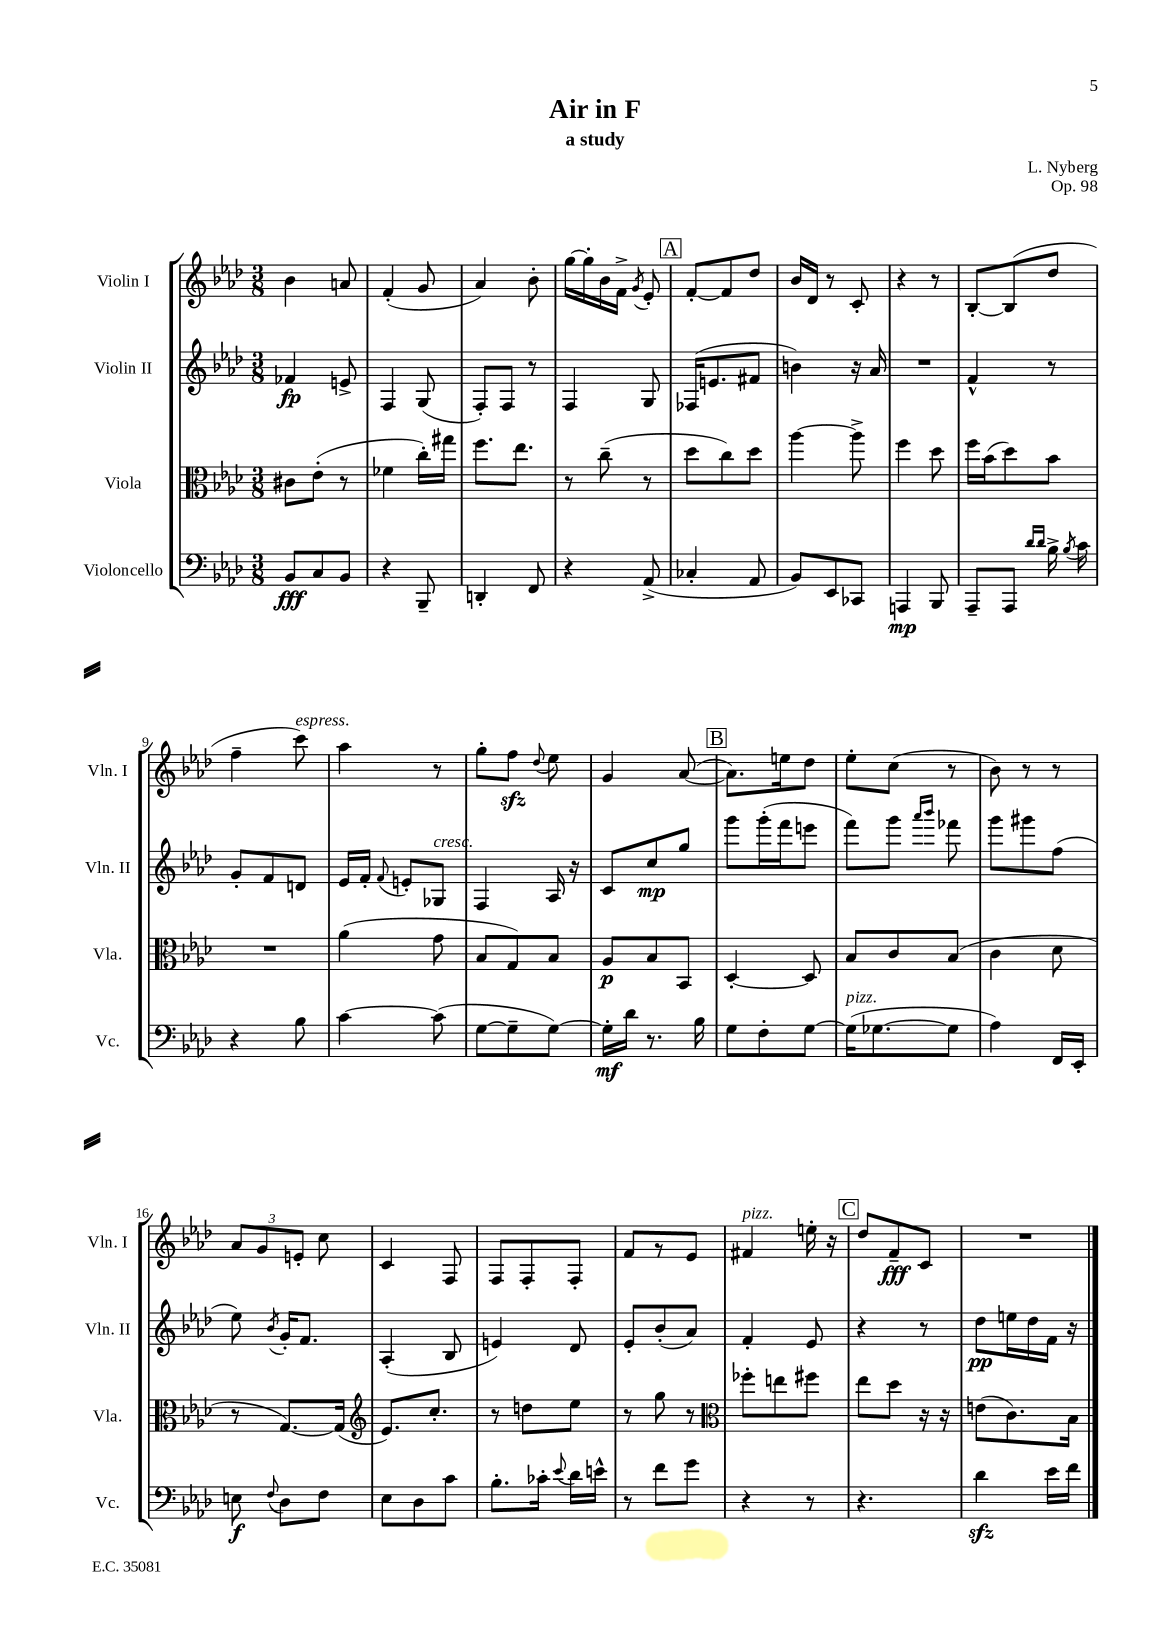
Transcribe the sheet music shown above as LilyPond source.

\header { title = "Air in F" composer = "L. Nyberg" subtitle = "a study" opus = "Op. 98" }
<<
\new StaffGroup <<
\new Staff = "s0" \with { instrumentName = "Violin I" shortInstrumentName = "Vln. I" } {
    \clef treble \key aes \major \numericTimeSignature \time 3/8
    \autoBeamOff bes'4 a'8 |
    f'4-.( g'8 |
    aes'4) bes'8-. |
    g''16[~ g''16-. bes'16 f'16]-> \acciaccatura { g'8 } ees'8-. |
    \mark \markup { \box "A" } f'8[~-. f'8 des''8] |
    bes'16[ des'16] r8 c'8-. |
    r4 r8 |
    bes8[~-. bes8( des''8] |
    f''4-- c'''8^\markup { \italic "espress." }) |
    aes''4 r8 |
    g''8[-. f''8]\sfz \appoggiatura { des''8 } ees''8 |
    g'4 aes'8~( |
    \mark \markup { \box "B" } aes'8.[) e''16 des''8] |
    ees''8[-. c''8]( r8 |
    bes'8) r8 r8 |
    \tuplet 3/2 { aes'8[ g'8 e'8]-. } c''8 |
    c'4 f8 |
    f8[ f8-. f8]-. |
    f'8[ r8 ees'8] |
    fis'4^\markup { \italic "pizz." } e''16-. r16 |
    \mark \markup { \box "C" } des''8[ f'8--\fff c'8] |
    R4. \bar "|." |
}
\new Staff = "s1" \with { instrumentName = "Violin II" shortInstrumentName = "Vln. II" } {
    \clef treble \key aes \major \numericTimeSignature \time 3/8
    \autoBeamOff fes'4\fp e'8-> |
    f4 g8( |
    f8[-.) f8] r8 |
    f4 g8 |
    \mark \markup { \box "A" } fes16[( e'8. fis'8] |
    b'4) r16 aes'16 |
    R4. |
    f'4-^ r8 |
    g'8[-. f'8 d'8] |
    ees'16[ f'16]-. \appoggiatura { f'8 } e'8[-. ges8]^\markup { \italic "cresc." } |
    f4 aes16 r16 |
    c'8[ c''8\mp g''8] |
    \mark \markup { \box "B" } g'''8[ g'''16-.( f'''16 e'''8] |
    f'''8[) g'''8] \grace { aes'''16[ bes'''16] } fes'''8 |
    g'''8[ gis'''8 f''8]( |
    ees''8) \acciaccatura { bes'8 } g'16[-. f'8.] |
    aes4-.( bes8 |
    e'4) des'8 |
    ees'8[-. bes'8-.( aes'8]) |
    f'4-. ees'8 |
    \mark \markup { \box "C" } r4 r8 |
    des''8[\pp e''16 des''16 f'16] r16 \bar "|." |
}
\new Staff = "s2" \with { instrumentName = "Viola" shortInstrumentName = "Vla." } {
    \clef alto \key aes \major \numericTimeSignature \time 3/8
    \autoBeamOff cis'8[ ees'8]-.( r8 |
    fes'4 c''16[-.) gis''16] |
    f''8.[ ees''8.] |
    r8 c''8--( r8 |
    \mark \markup { \box "A" } des''8[ c''8) des''8] |
    aes''4~ aes''8-> |
    f''4 des''8 |
    f''16[ bes'16( des''8) bes'8] |
    R4. |
    aes'4( g'8 |
    bes8[ g8) bes8] |
    aes8[\p bes8 bes,8] |
    \mark \markup { \box "B" } des4~-. des8 |
    bes8[ c'8 bes8]( |
    c'4 des'8 |
    r8 g8.[~) g16]( |
    \clef treble ees'8.[) c''8.]-. |
    r8 d''8[ ees''8] |
    r8 g''8 r8 |
    \clef alto fes''8[-. e''8 fis''8] |
    \mark \markup { \box "C" } ees''8[ des''8] r16 r16 |
    e'8[( c'8.) bes16] \bar "|." |
}
\new Staff = "s3" \with { instrumentName = "Violoncello" shortInstrumentName = "Vc." } {
    \clef bass \key aes \major \numericTimeSignature \time 3/8
    \autoBeamOff bes,8[\fff c8 bes,8] |
    r4 bes,,8-- |
    d,4-. f,8 |
    r4 aes,8->( |
    \mark \markup { \box "A" } ces4-. aes,8 |
    bes,8[) ees,8 ces,8] |
    a,,4\mp bes,,8 |
    aes,,8[-- aes,,8] \grace { des'16[ des'16] } bes16-> \acciaccatura { bes8 } c'16 |
    r4 bes8 |
    c'4~ c'8( |
    g8[~ g8-- g8]~) |
    g16[-.\mf des'16] r8. bes16 |
    \mark \markup { \box "B" } g8[ f8-. g8]~ |
    g16[^\markup { \italic "pizz." }( ges8.~ ges8] |
    aes4) f,16[ ees,16]-. |
    e8\f \appoggiatura { f8 } des8[ f8] |
    ees8[ des8 c'8] |
    bes8.[-. ces'16]-. \appoggiatura { ees'8 } des'16[ e'16]-^ |
    r8 f'8[ g'8] |
    r4 r8 |
    \mark \markup { \box "C" } r4. |
    des'4\sfz ees'16[ f'16] \bar "|." |
}
>>
>>
